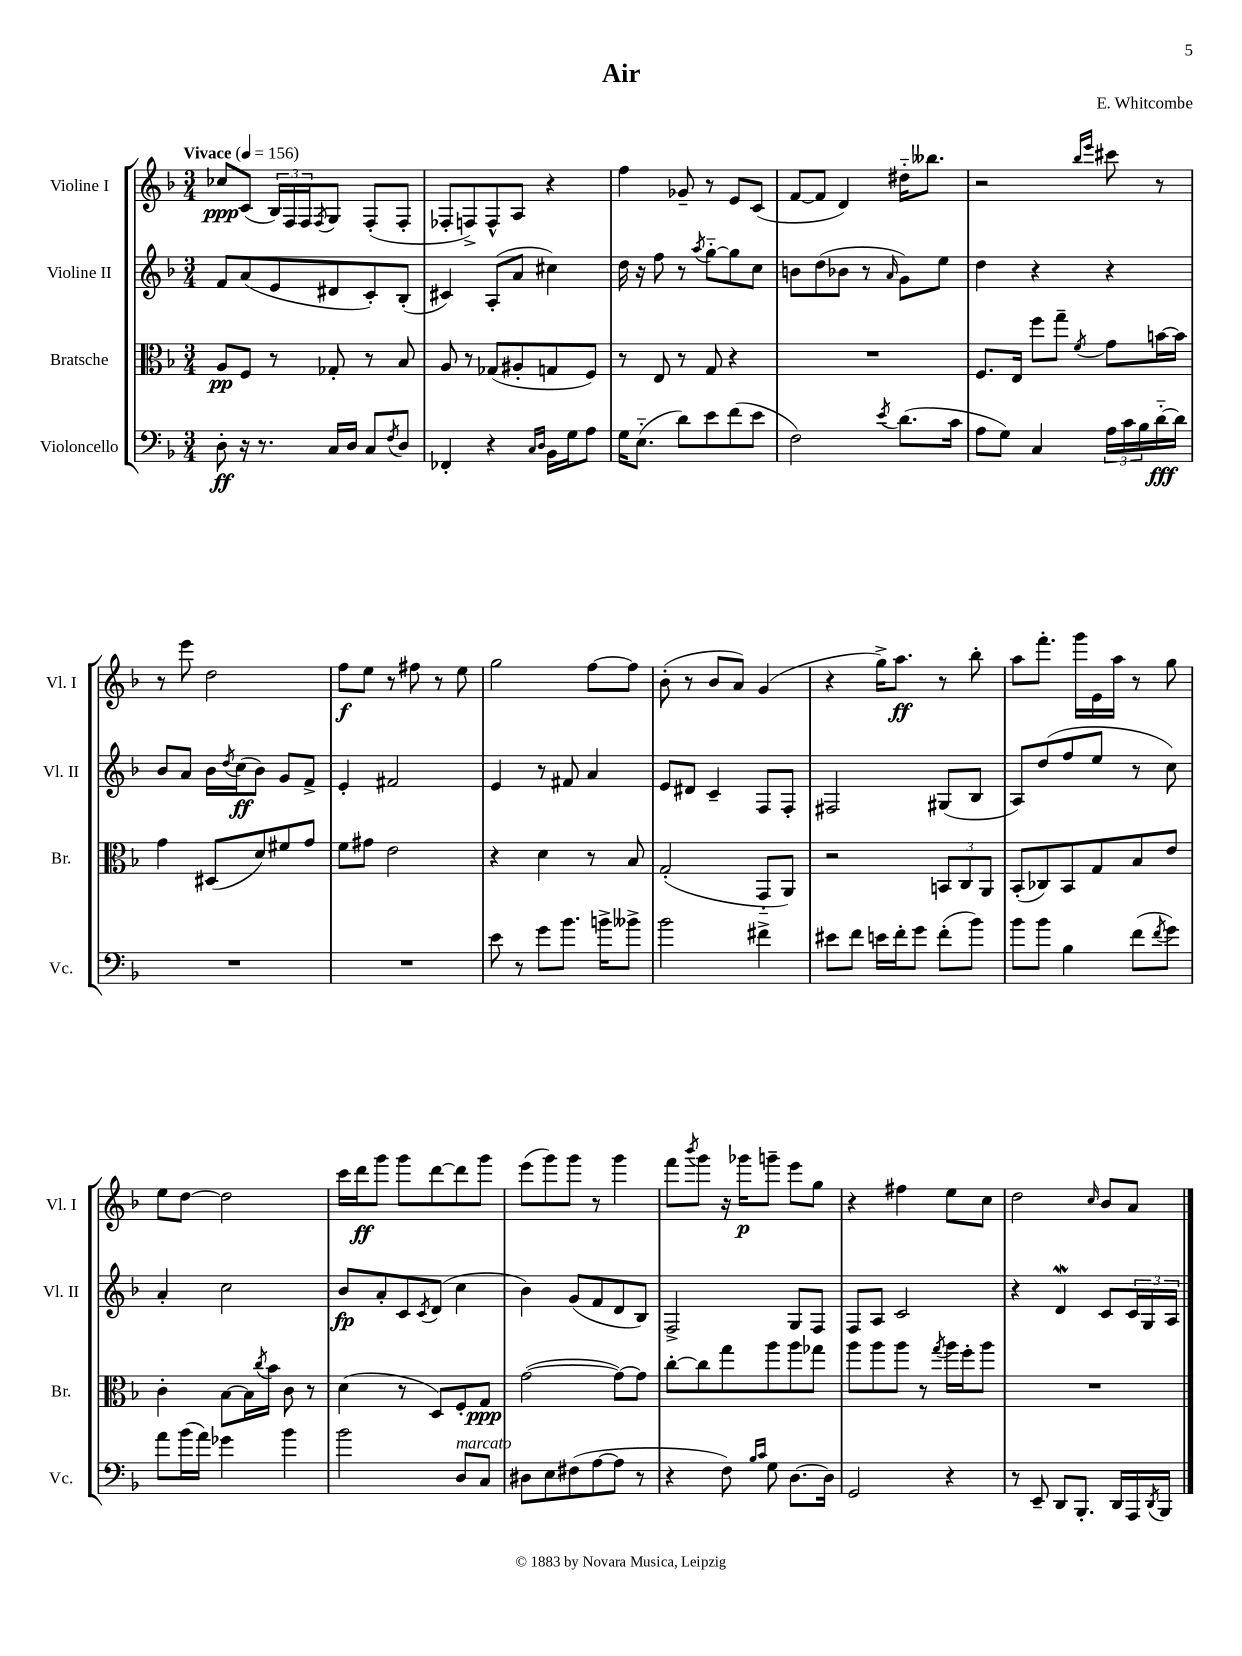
\header { title = "Air" composer = "E. Whitcombe" }
<<
\new StaffGroup <<
\new Staff = "s0" \with { instrumentName = "Violine I" shortInstrumentName = "Vl. I" } {
    \clef treble \key f \major \numericTimeSignature \time 3/4 \tempo "Vivace" 4 = 156
    ces''8\ppp c'8( \tuplet 3/2 { bes16) f16 f16 } \acciaccatura { f8 } g8 f8-.( f8-. |
    fes8-. f8->) f8-^ a8 r4 |
    f''4 ges'8-- r8 e'8 c'8( |
    f'8~ f'8 d'4) dis''16-_ beses''8. |
    r2 \grace { bes''16 e'''16 } cis'''8 r8 |
    r8 e'''8 d''2 |
    f''8\f e''8 r8 fis''8 r8 e''8 |
    g''2 f''8~ f''8 |
    bes'8-.( r8 bes'8 a'8) g'4( |
    r4 g''16->) a''8.\ff r8 bes''8-. |
    a''8 f'''8.-. g'''16 e'16 a''16 r8 g''8 |
    e''8 d''8~ d''2 |
    c'''16 d'''16\ff g'''8 g'''8 d'''8~ d'''8 g'''8 |
    e'''8( g'''8) g'''8 r8 g'''4 |
    f'''8 \acciaccatura { bes'''8 } g'''8 r16 ges'''16\p g'''8-- e'''8 g''8 |
    r4 fis''4 e''8 c''8 |
    d''2 \grace { c''16 } bes'8 a'8 \bar "|." |
}
\new Staff = "s1" \with { instrumentName = "Violine II" shortInstrumentName = "Vl. II" } {
    \clef treble \key f \major \numericTimeSignature \time 3/4
    f'8 a'8( e'8 dis'8 c'8-.) bes8-.( |
    cis'4) a8-.( a'8 cis''4) |
    d''16 r16 f''8 r8 \acciaccatura { a''8 } g''8~-_ g''8 c''8 |
    b'8 d''8( bes'8 r8 \grace { a'16 } g'8) e''8 |
    d''4 r4 r4 |
    bes'8 a'8 bes'16 \acciaccatura { d''8 } c''16\ff( bes'8) g'8 f'8-> |
    e'4-. fis'2 |
    e'4 r8 fis'8 a'4 |
    e'8 dis'8 c'4-- f8 f8-. |
    fis2 gis8( bes8 |
    a8) d''8( f''8 e''8 r8 c''8) |
    a'4-. c''2 |
    bes'8\fp a'8-. c'8 \acciaccatura { c'8 } d'8( c''4 |
    bes'4) g'8( f'8 d'8 bes8) |
    f2-> g8 f8 |
    f8 a8 c'2 |
    r4 d'4\mordent c'8 \tuplet 3/2 { c'16 g16 a16 } \bar "|." |
}
\new Staff = "s2" \with { instrumentName = "Bratsche" shortInstrumentName = "Br." } {
    \clef alto \key f \major \numericTimeSignature \time 3/4
    a8\pp f8 r8 ges8-. r8 bes8 |
    a8 r8 ges8( ais8-. g8 f8) |
    r8 e8 r8 g8 r4 |
    R2. |
    f8. e16 f''8 g''8-- \acciaccatura { f'8 } g'8 b'16~ b'16 |
    g'4 dis8( d'8) fis'8 g'8 |
    f'8 gis'8 e'2 |
    r4 d'4 r8 bes8 |
    g2-.( g,8-_ a,8) |
    r2 \tuplet 3/2 { b,8 c8 a,8 } |
    bes,8-.( ces8) bes,8 g8 bes8 e'8 |
    c'4-. bes8~ bes16 \acciaccatura { c''8 } bes'16 c'8 r8 |
    d'4( r8 d8) f8-. g8\ppp |
    g'2~( g'8~) g'8 |
    c''8~-. c''8 g''8 a''8 a''8 ges''8 |
    a''8 a''8 a''8 r8 \acciaccatura { g''8 } a''16 f''16-. a''8 |
    R2. \bar "|." |
}
\new Staff = "s3" \with { instrumentName = "Violoncello" shortInstrumentName = "Vc." } {
    \clef bass \key f \major \numericTimeSignature \time 3/4
    d8-.\ff r16 r8. c16 d16 c8 \acciaccatura { f8 } d8 |
    fes,4-. r4 \grace { c16 d16 } bes,16 g16 a8 |
    g16 e8.-_( d'8) e'8 f'8( e'8 |
    f2) \acciaccatura { e'8 } d'8.( c'16 |
    a8 g8) c4 \tuplet 3/2 { a16 c'16 bes16 } d'16~-_\fff d'16 |
    R2. |
    R2. |
    e'8 r8 g'8 bes'8. b'16-> beses'8-> |
    bes'2 fis'4-> |
    eis'8 f'8 e'16 f'16-. g'8 f'8-.( bes'8) |
    bes'8 bes'8 bes4 f'8( \acciaccatura { f'8 } g'8) |
    a'8 bes'16( a'16) ges'4 bes'4 |
    bes'2 d8^\markup { \italic "marcato" } c8 |
    dis8 e8 fis8( a8~ a8 r8 |
    r4 f8) \grace { bes16 c'16 } g8 d8.~ d16 |
    g,2 r4 |
    r8 e,8-- d,8 bes,,8.-. d,16 a,,16 \acciaccatura { d,8 } bes,,16 \bar "|." |
}
>>
>>
\layout { \context { \Score \remove "Bar_number_engraver" } }
